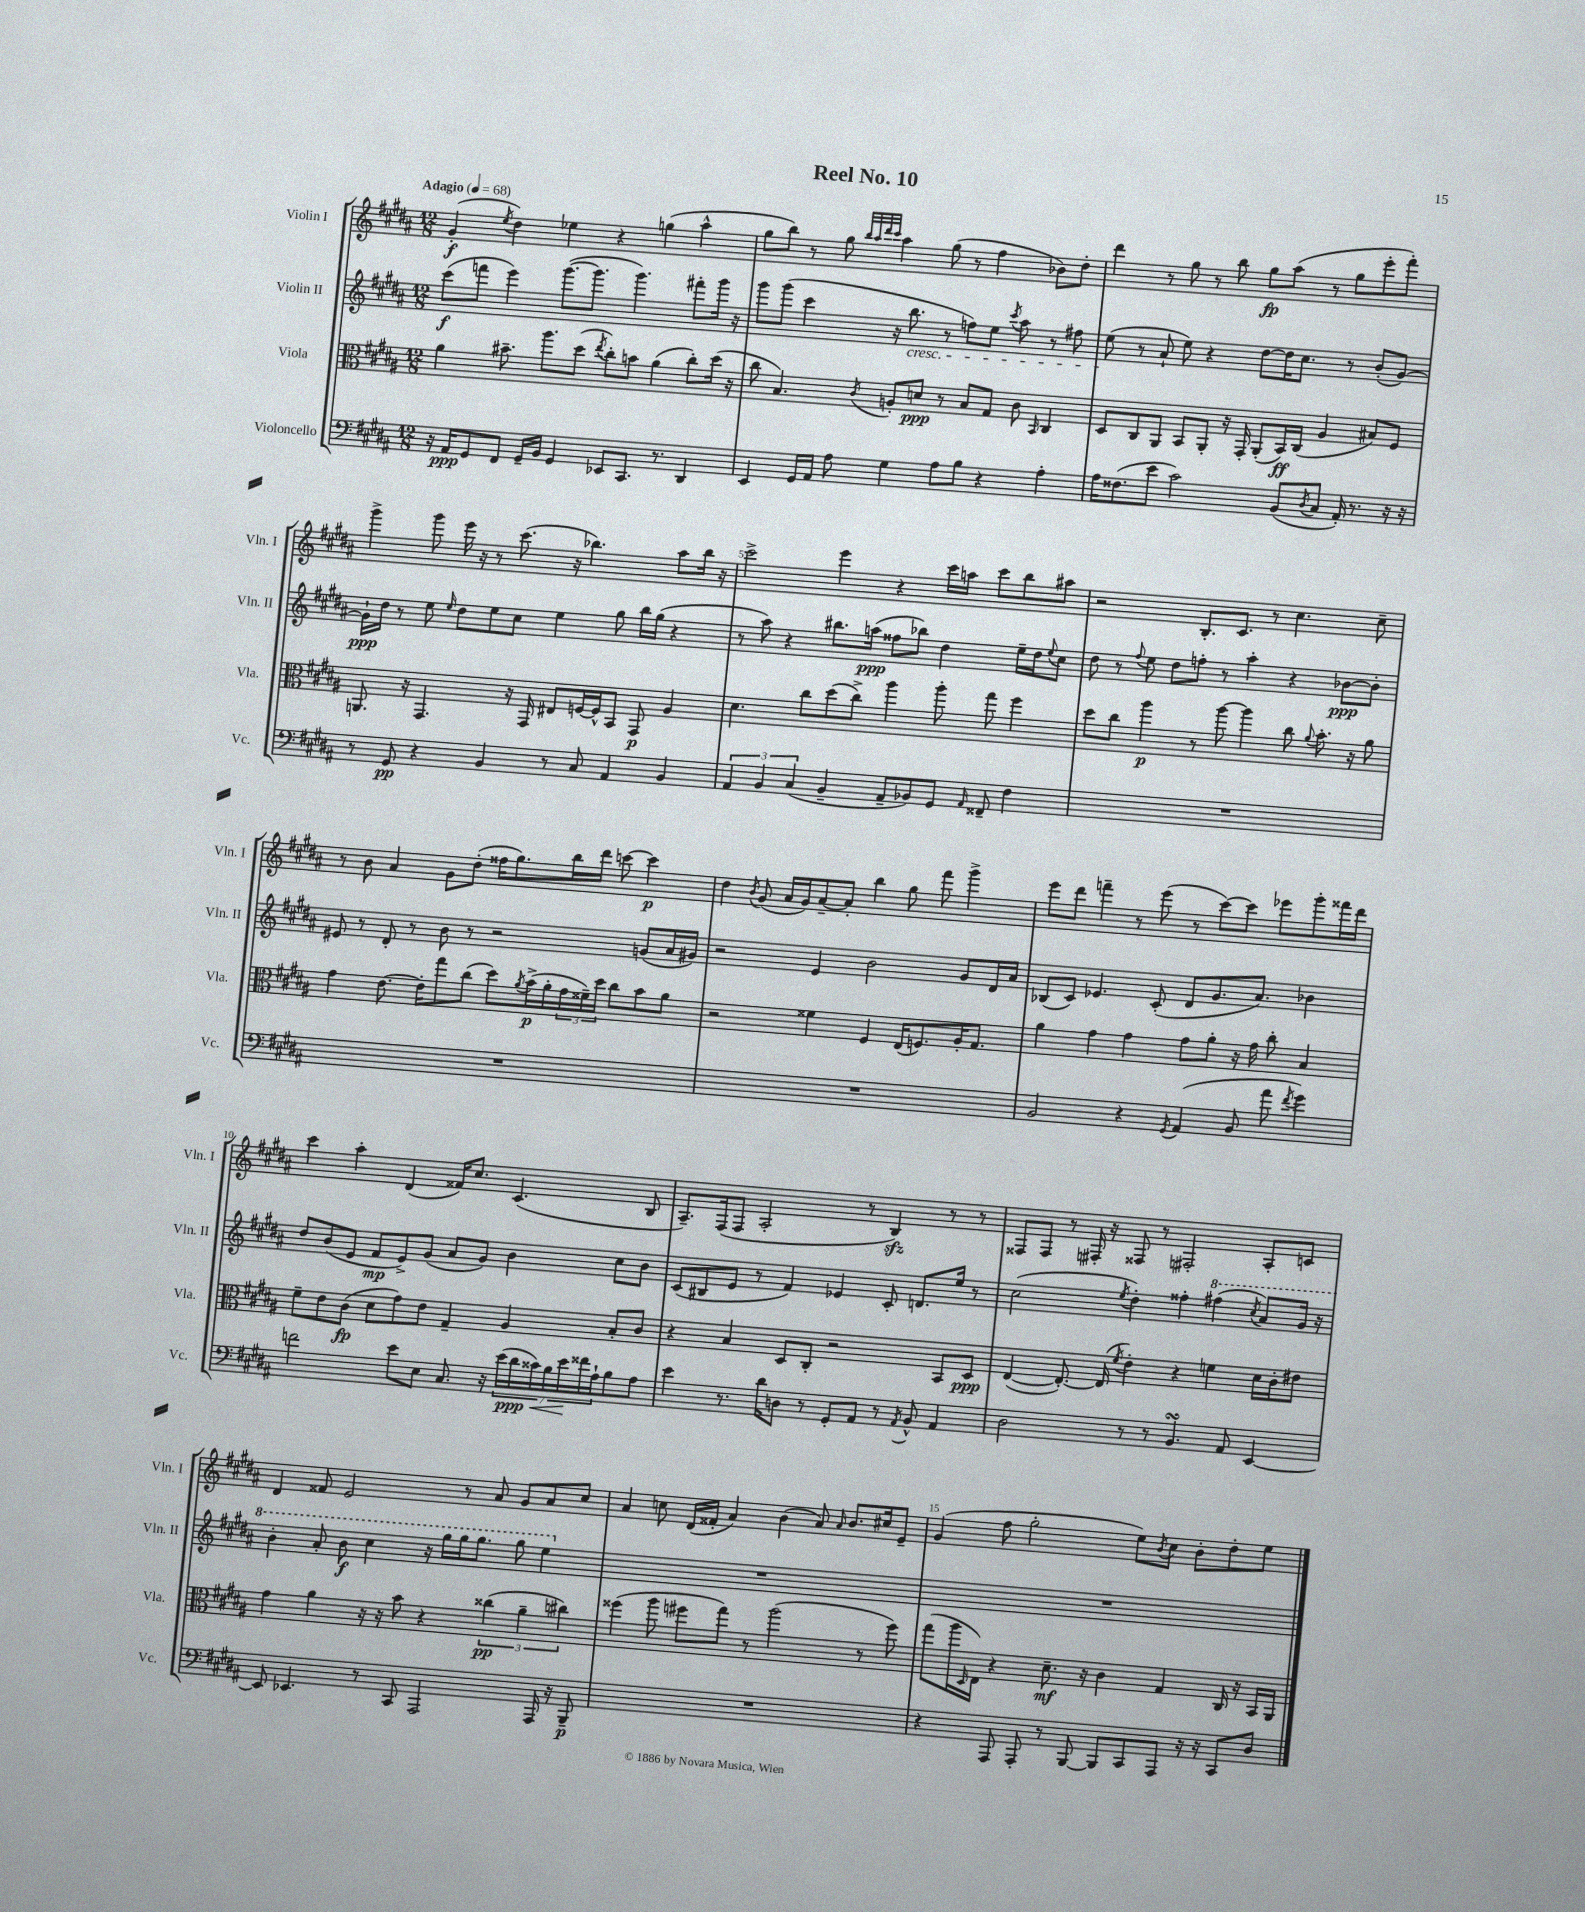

**kern	**kern	**kern	**kern
*staff4	*staff3	*staff2	*staff1
*clefF4	*clefC3	*clefG2	*clefG2
*k[f#c#g#d#a#]	*k[f#c#g#d#a#]	*k[f#c#g#d#a#]	*k[f#c#g#d#a#]
*M12/8	*M12/8	*M12/8	*M12/8
*MM68	*MM68	*MM68	*MM68
16r	4a#	(8ccc#	(4g#'
16AA#	.	.	.
8GG#	.	8fff	.
.	.	.	8qee
8FF#	8.b#~	4eee)	4dd#)
16GG#~	.	.	.
16BB	8.aa#	.	.
4GG#	.	([8.ggg#	4ee-
.	(8dd#	.	.
.	.	8.ggg#]	.
.	8qee	.	.
8EE-	8cc#')	.	4r
8.CC#	8b	4.ggg#)	.
.	(4a#	.	(4gg
8.r	.	.	.
4DD#	8cc#')	8fff#'	4aa#^^
.	(16dd#	16ggg#	.
.	16r	16r	.
=	=	=	=
4EE	8cc#	8ggg#	8gg#
.	4.B)	(8ggg#	8bb)
16GG#	.	4ccc#	8r
16AA#	.	.	.
8A#	.	.	8gg#
.	.	.	32qqbb
.	.	.	32qqaa#
.	.	.	32qqddd#
.	8qc#	.	32qqccc#
4G#	8A'	16r	4aa#
.	.	8.bb	.
.	8d	.	.
8A#	8r	8r	(8gg#
8B	8B	8ff)	8r
4r	8G#	8ee	4ff#
.	.	8qccc#	.
.	8c#	8aa#	.
.	16qqBB	.	.
4A#'	4C#	8r	8b-)
.	.	8ff#	8dd#'
=	=	=	=
16A#	8D#	(8ee	4ddd#
(8.F##	.	.	.
.	8C#	8r	.
8e	8AA#	8a#`	8r
2c#)	8BB	8ee)	8gg#
.	8AA#'	4r	8r
.	16r	.	8bb
.	16GG#'	.	.
.	(8AA#'	[8dd#	8gg#
(8BB	16BB)	16dd#]	(8aa#
.	(16C#	8.cc#	.
8qD#	.	.	.
8C#	4A#	.	8r
16AA#')	.	8r	8gg#
8.r	.	.	.
.	8B#)	(8b'	8eee'
16r	8F#	[8g#)	8fff#')
16r	.	.	.
=	=	=	=
8r	8.AA	16g#`]	4ggg#^
.	.	16dd#	.
8GG#	.	8r	.
.	16r	.	.
4r	4.GG#	8ee	8ggg#
.	.	16qqee	.
.	.	8dd#	16eee
.	.	.	16r
4BB	.	8ee	8r
.	16r	8cc#	(8.ccc#
.	16GG#	.	.
8r	8E#	4ee	.
.	.	.	16r
8C#	[16F	.	4.bb-)
.	16F^^]	.	.
4AA#	8BB	8gg#	.
.	8GG#	16bb	.
.	.	(16gg#	.
4BB	4A#	4r	8aa#
.	.	.	16bb-
.	.	.	16r
=	=	=	=
6AA#	4.d#	8r	2ccc#^
.	.	8aa#)	.
6BB	.	.	.
.	.	4r	.
(6C#	.	.	.
.	8cc#	.	.
4BB~	(8dd#	8.bb#	4eee
.	8cc#^)	.	.
.	.	(16aa	.
8AA#~	4aa#	8ff##	4r
8BB-)	.	8bb-)	.
8GG#	8aa#'	4dd#	16ccc#
.	.	.	16aa
16qqAA#	.	.	.
8FF##~	8gg#	.	8ccc#
4F#	4ff#	16ee~	8bb
.	.	16dd#	.
.	.	8qqee	.
.	.	8cc#	8aa#
=	=	=	=
1.r	8dd#	8dd#	2r
.	8cc#	8r	.
.	.	8qqff#	.
.	4aa#	8ee	.
.	.	8dd#	.
.	8r	8ff'	8.B'
.	[8aa#	8r	.
.	.	.	8.c#
.	4aa#]	4aa#'	.
.	.	.	8r
.	8cc#	4r	4.cc#
.	8qqa#	.	.
.	8.b'	.	.
.	.	[8b-	.
.	16r	.	.
.	8a#	8b-']	8cc#~
=	=	=	=
1.r	4g#	8e#	8r
.	.	8r	8b
.	[8.e	8d#'	4a#
.	.	8r	.
.	16e']	.	.
.	8gg#	8b	8g#
.	(8cc#	8r	(8dd#'
.	8dd#)	2r	16ff##
.	.	.	8.gg#)
.	8qa#	.	.
.	(16b^	.	.
.	16a#'	.	.
.	24g#	.	16bb
.	24f##~)	.	.
.	.	.	16ddd#
.	24dd#	.	.
.	8cc#	.	[8ccc
.	8b	(8g	4ccc]
.	8a#	16a#	.
.	.	16g#)	.
=	=	=	=
1.r	2r	2r	4dd#
.	.	.	8qb
.	.	.	(8g#
.	.	.	16a#
.	.	.	16g#)
.	4f##	4e	[8a#~
.	.	.	8a#']
.	4F#	2b	4bb
.	(16E	.	8gg#
.	8.F)	.	.
.	.	.	8fff#
.	16A#'	8g#	4ggg#^
.	8.G#	.	.
.	.	16d#	.
.	.	16a#	.
=	=	=	=
2BB	4a#	(8B-	8eee
.	.	8c#)	8ddd#
.	4g#	4.e-	4fff~
4r	4g#	.	8r
.	.	(8c#'	(8eee
8qGG#	.	.	.
(4AA#	8g#	8d#	8r
.	8a#'	8.g#	[8ccc#)
8BB	16r	.	8ccc#]
.	16g#	8.a#)	.
8a#	8cc#'	.	8eee-
8qf#	.	.	.
4g#)	4B	4b-	8ggg#'
.	.	.	16fff##
.	.	.	16ddd#
=	=	=	=
2f	8f#~	8dd#	4ccc#
.	8e	(8b	.
.	(8c#	8e	4aa#'
.	8d#	8f#	.
8e	8g#)	8e^)	(4d#
8E	8e	(8g#	.
8.C#	4G#~	8a#	16f##)
.	.	.	8.cc#
.	.	8g#)	.
16r	.	.	.
(28e	4A#	4b	(4.c#
28d#	.	.	.
28c##)	.	.	.
28B	.	.	.
28e	.	.	.
28f##	.	.	.
28A#`	.	.	.
8B	8B'	8cc#	.
8A#	8c#	8b	8B
=	=	=	=
4e	4r	(8c#	8.A#~)
.	.	8B#	.
.	.	.	(16F#
8.r	4B	8e	8F#
.	.	8r	2A#'
16d#	.	.	.
8D	8D#	4f#)	.
8r	8C#'	.	.
8GG#'	2r	4e-	.
8AA#	.	.	8r
8r	.	8c#'	4B)
8qAA#	.	.	.
8BB^^	.	8.d	.
4AA#	8BB	.	8r
.	.	16ee	.
.	8D#	8r	8r
=	=	=	=
2D#	([4E	(2cc#	8F##
.	.	.	8F##
.	8.E'_)	.	8r
.	.	.	16F#'
.	(16E]	.	16r
.	8qf#	8qee	.
8r	4e')	4dd#')	8F##
8r	.	.	8r
4.BB	4r	4ff##'	2F#'
.	4f	(4fff#	.
8AA#	.	.	.
.	.	8qccc#	.
[4EE	16d#	8aa#)	8A#'
.	16c#'	.	.
.	8e#	16gg#	8c
.	.	16r	.
=	=	=	=
8EE]	4g#	4bb'	4d#
4.EE-	.	.	.
.	4a#	8aa#'	8f##
.	.	8bb	2e
8r	16r	4ccc#	.
.	16r	.	.
8CC#	8b	.	.
2AAA#	4r	16r	.
.	.	16ggg#	.
.	.	16ggg#	8r
.	.	8.ggg#	.
.	(6cc##	.	8a#
.	.	8ggg#	8g#
.	6a#~	.	.
16AAA#	.	4eee	8a#
16r	.	.	.
.	6cc#)	.	.
8BBB~	.	.	8cc#
=	=	=	=
1.r	(4ff##	1.r	4a#
.	8aa#	.	8cc
.	8ff#	.	(16d#
.	.	.	16f##'
.	8gg#)	.	4a#)
.	8r	.	.
.	(2aa#	.	(4b
.	.	.	8a#)
.	.	.	16qqa#
.	.	.	8.b
.	8r	.	.
.	.	.	16cc#
.	8ff#)	.	8e~
=	=	=	=
4r	(8gg#	1.r	(4g#
.	16aa#	.	.
.	16qqD#	.	.
.	16E)	.	.
8AAA#	4r	.	8ff#
8AAA#'	.	.	2gg#'
8r	8.d#~	.	.
[8BBB	.	.	.
.	16r	.	.
8BBB]	4c#	.	.
8CC#	.	.	8ee)
.	.	.	8qb
8AAA#	4G#	.	8cc#
16r	.	.	8b'
16r	.	.	.
8CC#	16C#	.	8dd#'
.	16r	.	.
8D#	16BB	.	8ee
.	16AA#	.	.
==	==	==	==
*-	*-	*-	*-
